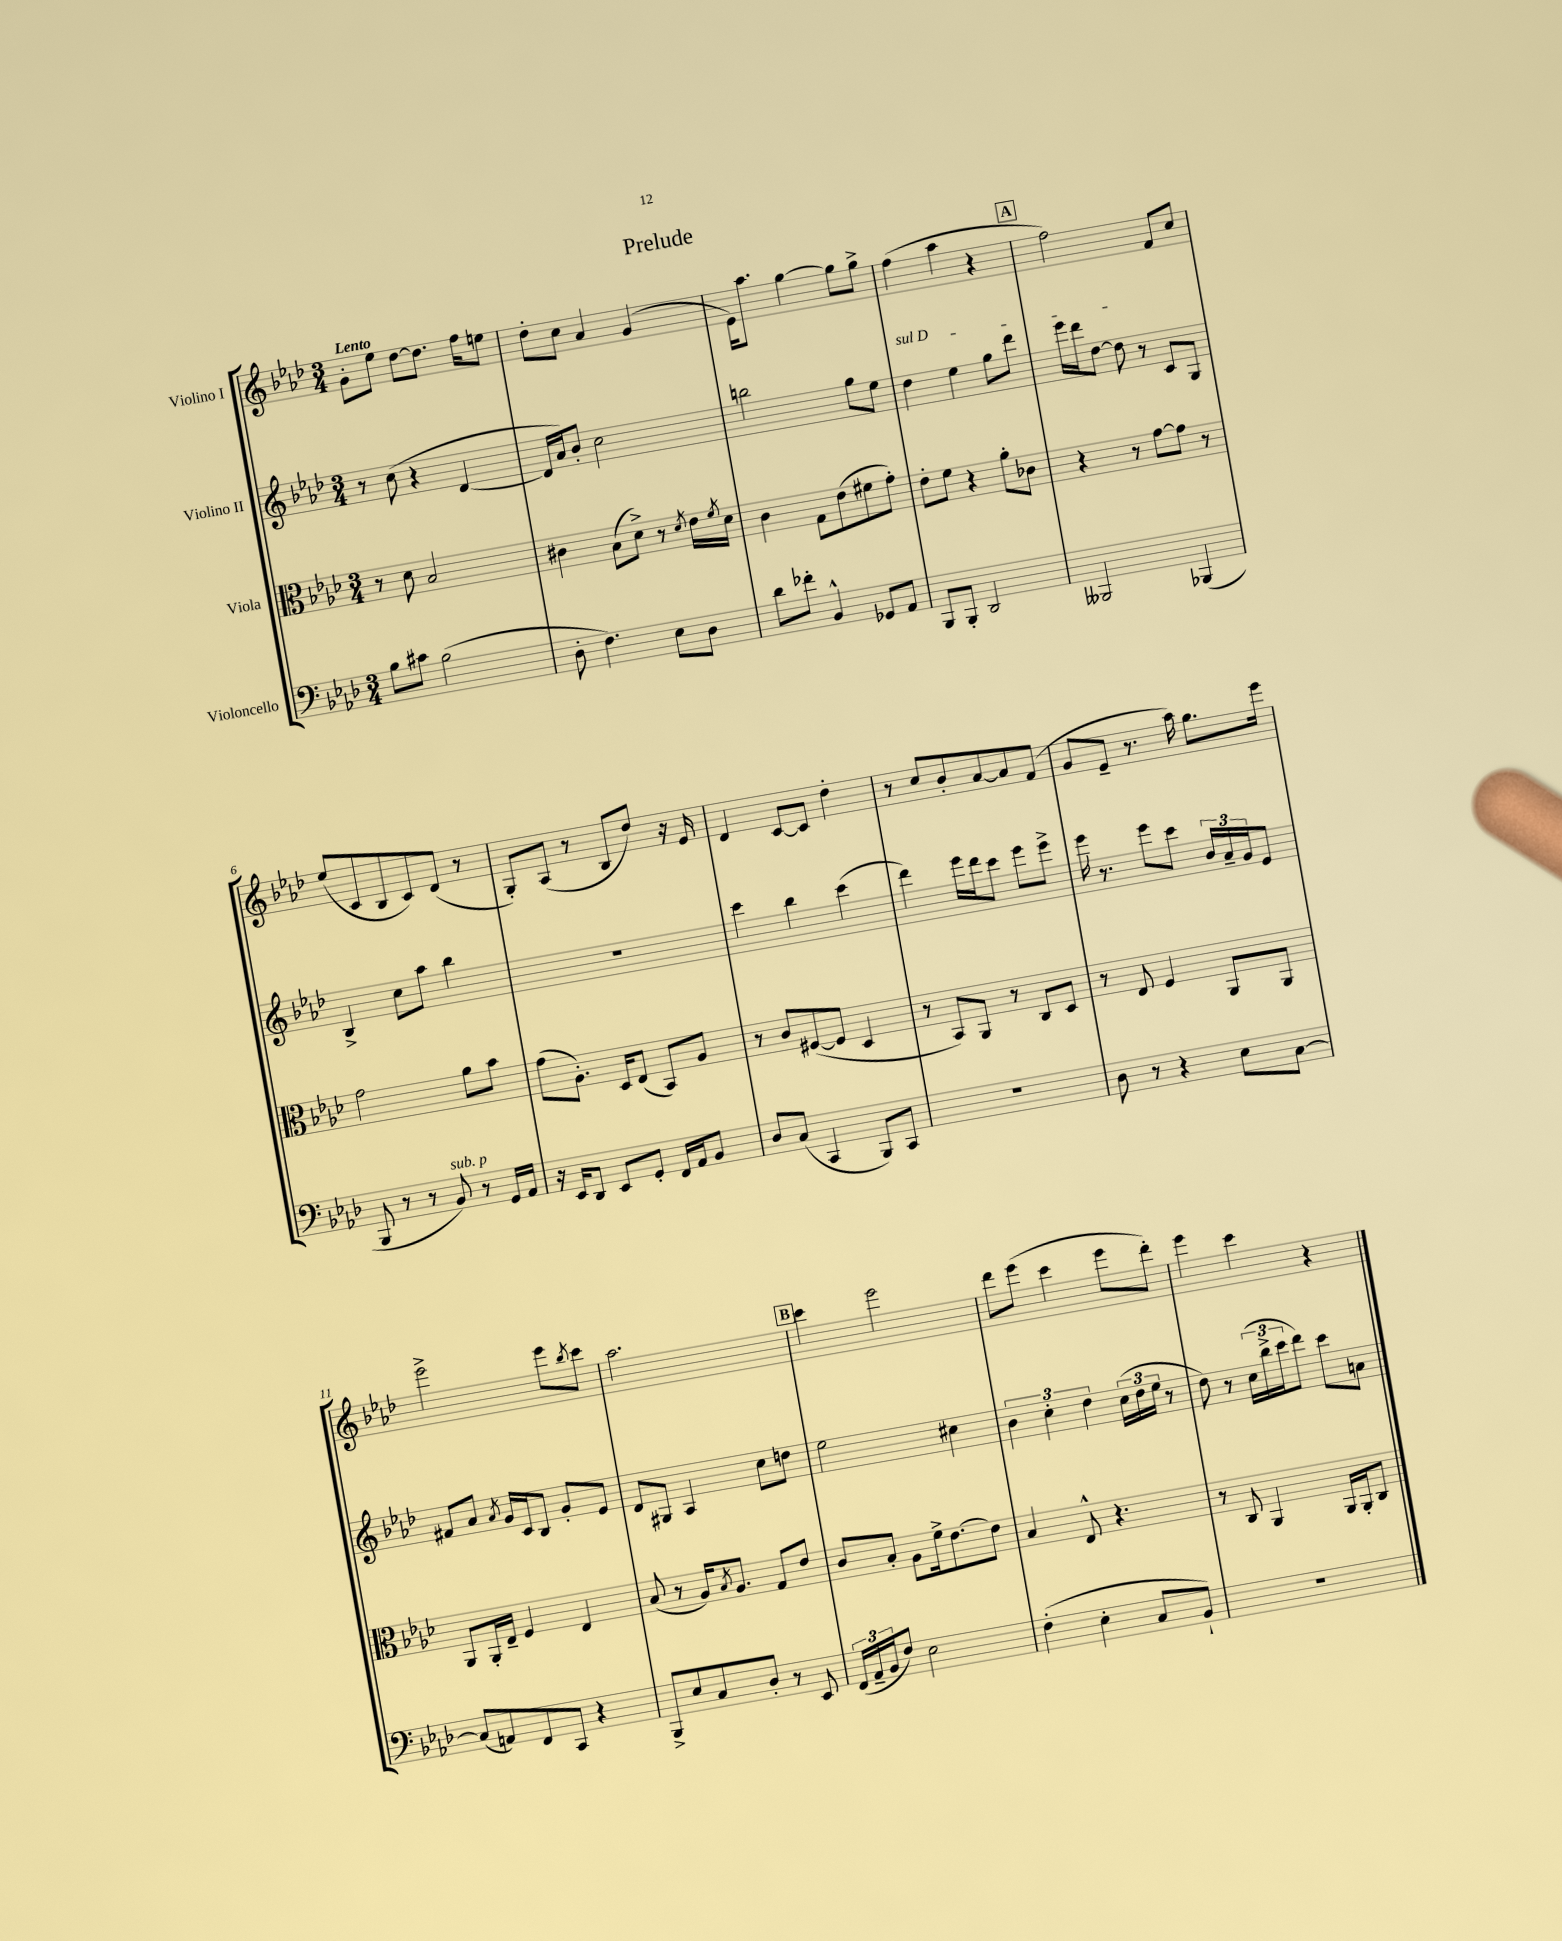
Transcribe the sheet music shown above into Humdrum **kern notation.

**kern	**kern	**kern	**kern
*staff4	*staff3	*staff2	*staff1
*clefF4	*clefC3	*clefG2	*clefG2
*k[b-e-a-d-]	*k[b-e-a-d-]	*k[b-e-a-d-]	*k[b-e-a-d-]
*M3/4	*M3/4	*M3/4	*M3/4
8B-\L	8r	8r	8g'\L
8c#\J	8d-\	(8cc\	8ee-\J
(2B-\	2B-/	4r	[8dd-\L
.	.	.	8.dd-\]J
.	.	[4d-/	.
.	.	.	16ff\LK
.	.	.	8ee\J
=	=	=	=
8D-'\	4c#\	16d-/]LL	8dd-'\L
.	.	16a-/J)	.
4.F\)	.	8b-'/J	8cc\J
.	(8B-\L	2cc\	4a-/
.	8d-^\J)	.	.
8E-\L	8r	.	(4g/
.	8qd-/	.	.
8D-\J	16e-\LL	.	.
.	8qf/	.	.
.	16d-\JJ	.	.
=	=	=	=
8d-\L	4c\	2bb\	16e-\LK)
.	.	.	8.aa-\J
8f-'\J	.	.	.
4BB-^^/	8G\L	.	[4gg\
.	(8e-\	.	.
8GG-/L	8f#\	8gg\L	8gg\]L
8AA-/J	8g'\J)	8ee-\J	8gg^\J
=	=	=	=
8BBB-/L	8e-'\L	4dd-\	(4ff\
8BBB-'/J	8f\J	.	.
2DD-/	4r	4ee-\	4aa-\
.	8a-'\L	8gg\L	4r
.	8c-\J	8ddd-\J	.
=	=	=	=
2BBB--/	4r	16eee-\LL	2ff\)
.	.	16ddd-\J	.
.	.	[8dd-\J	.
.	8r	8dd-\]	.
.	[8g\L	8r	.
(4BBB-/	8g\]J	8c/L	8f/L
.	8r	8G/J	8cc/J
=	=	=	=
8BBB-/	2g\	4B-^/	(8ee-/L
8r	.	.	8c/
8r	.	8cc\L	8B-/
8BB-/)	.	8aa-\J	8c/)
8r	8a-\L	4bb-\	(8d-/J
16GG/LL	8b-\J	.	8r
16AA-/JJ	.	.	.
=	=	=	=
16r	(8g\L	2.r	8G'/L)
16EE-/LK	.	.	.
8DD-/J	8.A-'\J)	.	(8A-/J
8EE-/L	.	.	8r
.	16D-/LK	.	.
8GG'/J	(8E-/J	.	8B-/L
16FF/LL	8BB-/L)	.	8dd-/J)
16AA-/J	.	.	.
8BB-/J	8A-/J	.	16r
.	.	.	16e-/
=	=	=	=
8D-/L	8r	4ccc\	4d-/
(8C/J	8c/L	.	.
4CC/	([8F#/	4bb-\	[8c/L
.	8F#/]J	.	8c/]J
8BBB-/L)	4D-/	(4ccc\	4dd-'\
8CC/J	.	.	.
=	=	=	=
2.r	8r	4ddd-\)	8r
.	8BB-/L)	.	8cc/L
.	8AA-/J	16eee-\LL	8b-'/
.	.	16ddd-\J	.
.	8r	8ccc\J	[8a-/
.	8C/L	8eee-\L	8a-/]
.	8D-/J	8eee-^\J	(8f/J
=	=	=	=
8D-\	8r	16eee-\	8g/L
.	.	8.r	.
8r	8E-/	.	8e-~/J
4r	4F/	8eee-\L	8.r
.	.	8ccc\J	.
.	.	.	16aa-\)
8E-\L	8AA-/L	24b-/LL	8.gg\L
.	.	24a-~/	.
.	.	24g/J	.
[8C\J	8AA-/J	8e-/J	.
.	.	.	16eee-\Jk
=	=	=	=
(8C/]L	8AA-/L	8f#/L	2eee-^\
8AA/)	16AA-'/L	8a-/J	.
.	16E-~/JJ	.	.
.	.	8qa-/	.
8FF/	4F/	16g/LL	.
.	.	16c/J	.
8CC/J	.	8B-/J	.
4r	4E-/	8g'/L	8eee-\L
.	.	.	8qbb-/
.	.	8e-/J	8ccc\J
=	=	=	=
8BBB-^/L	(8B-/	8d-/L	2.aa-\
8E-/	8r	8G#/J	.
8C/	16A-/LK)	4A-/	.
.	8qB-/	.	.
.	8.A-/J	.	.
8D-'/J	.	.	.
8r	8G/L	8cc\L	.
8EE-/	8e-/J	8dd\J	.
=	=	=	=
(24FF/LL	8c/L	2ee-\	4ccc\
24AA-~/	.	.	.
24BB-/J	.	.	.
8F/J)	8B-'/J	.	.
2E-\	8A-\L	.	2eee-\
.	16f^\k	.	.
.	[8.e-\	.	.
.	.	4cc#\	.
.	8e-\]J	.	.
=	=	=	=
(4F'\	4B-/	6b-\	8ddd-\L
.	.	.	(8eee-\J
.	.	6cc'\	.
4E-'\	8E-^^/	.	4ccc\
.	.	6dd-\	.
.	4.r	.	.
8C/L	.	(24cc\LL	8eee-\L
.	.	24dd-\	.
.	.	24ee-\JJ	.
8BB-`/J)	.	8r	8ddd-'\J)
=	=	=	=
2.r	8r	8dd-\)	4eee-\
.	8C/	8r	.
.	4AA-/	(24cc\LL	4ccc\
.	.	24bb-^\	.
.	.	24ccc\J	.
.	.	8ddd-\J)	.
.	16AA-/LL	8ccc\L	4r
.	16AA-'/J	.	.
.	8C/J	8a\J	.
==	==	==	==
*-	*-	*-	*-
